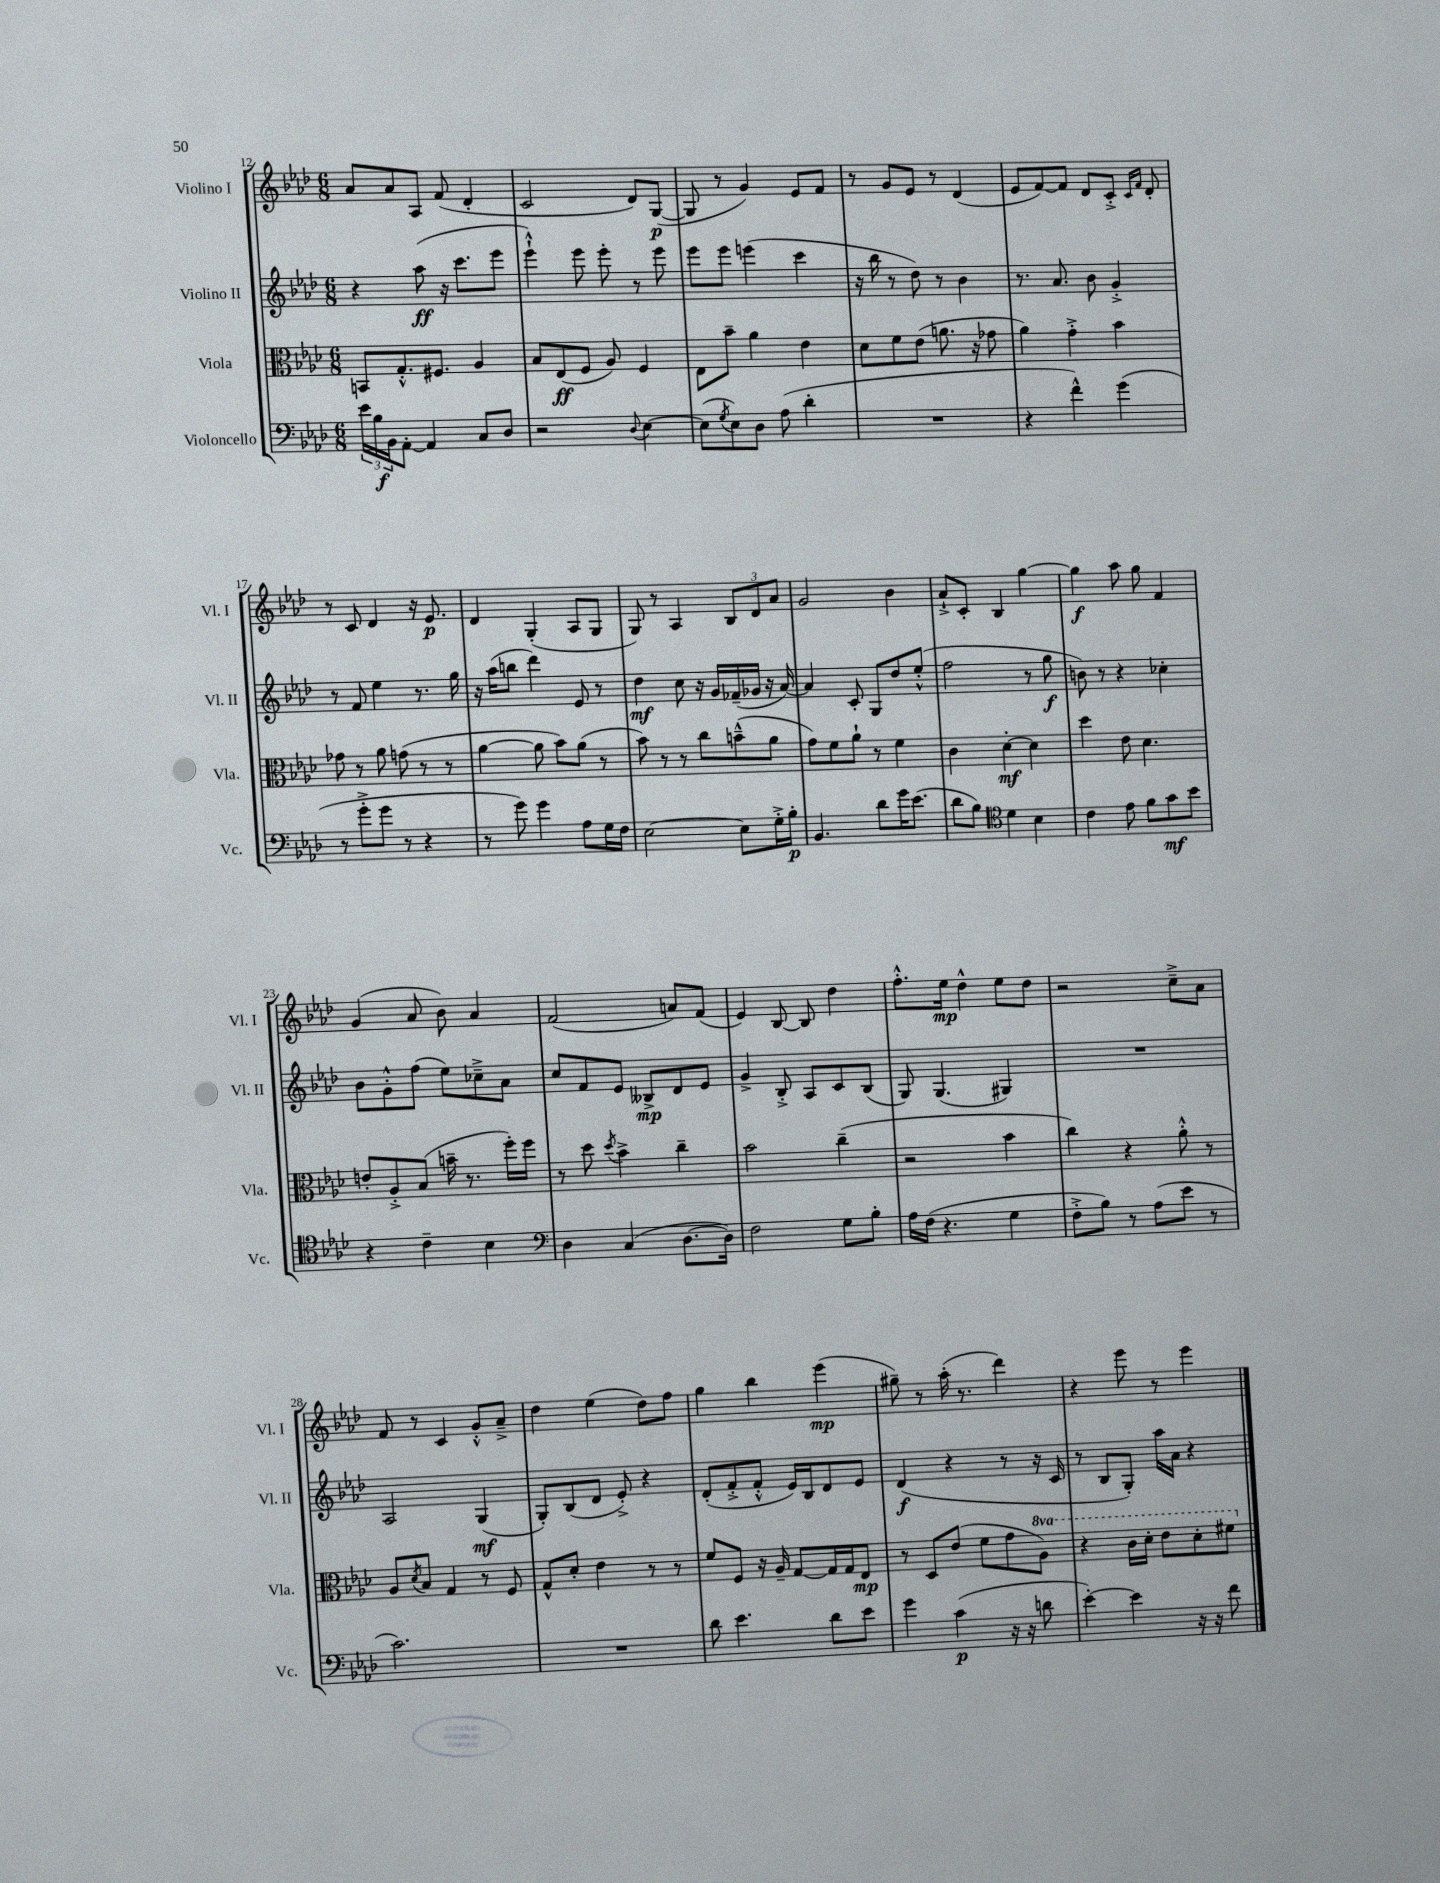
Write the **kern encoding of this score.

**kern	**dynam	**kern	**dynam	**kern	**dynam	**kern	**dynam
*part4	*part4	*part3	*part3	*part2	*part2	*part1	*part1
*staff4	*staff4	*staff3	*staff3	*staff2	*staff2	*staff1	*staff1
*I"Violoncello	*	*I"Viola	*	*I"Violino II	*	*I"Violino I	*
*I'Vc.	*	*I'Vla.	*	*I'Vl. II	*	*I'Vl. I	*
*clefF4	*	*clefC3	*	*clefG2	*	*clefG2	*
*k[b-e-a-d-]	*	*k[b-e-a-d-]	*	*k[b-e-a-d-]	*	*k[b-e-a-d-]	*
*M6/8	*	*M6/8	*	*M6/8	*	*M6/8	*
=12	=12	=12	=12	=12	=12	=12	=12
24e-\LL	.	8BBn/L	.	4r	.	8a-/L	.
24B-\	f	.	.	.	.	.	.
24BB-\J	.	.	.	.	.	.	.
[8AA-'\J	.	8.G'^^/	.	.	.	8a-/	.
4AA-/]	.	.	.	(8aa-\	ff	8A-/J	.
.	.	8.F#X/J	.	.	.	.	.
.	.	.	.	16r	.	(8f/	.
.	.	.	.	8.ccc\L	.	.	.
8C/L	.	4A-/	.	.	.	4d-'/	.
8D-/J	.	.	.	8eee-\J	.	.	.
=13	=13	=13	=13	=13	=13	=13	=13
2r	.	8B-/L	.	4eee-`^^\)	.	2c/	.
.	.	(8E-/	ff	.	.	.	.
.	.	8F/J	.	8eee-\	.	.	.
.	.	8A-/)	.	8eee-'\	.	.	.
8qqD-/	.	.	.	.	.	.	.
[4E-\	.	4F/	.	8r	.	8d-/L)	.
.	.	.	.	8eee-\	.	([8G/J	p
=14	=14	=14	=14	=14	=14	=14	=14
(8E-\L]	.	8E-\L	.	8eee-\L	.	8G/]	.
8qG/	.	.	.	.	.	.	.
8E-\)	.	8b-~\J	.	8eee-\J	.	8r	.
8D-\J	.	4a-\	.	(4eeen\	.	4g/)	.
(8A-\	.	.	.	.	.	.	.
4d-'\	.	4e-\	.	4ccc\	.	8e-/L	.
.	.	.	.	.	.	8f/J	.
=15	=15	=15	=15	=15	=15	=15	=15
2.r	.	8d-\L	.	16r	.	8r	.
.	.	.	.	16bb-\	.	.	.
.	.	8f\	.	8r	.	8g/L	.
.	.	(8e-\J	.	8dd-\)	.	8e-/J	.
.	.	8.an\	.	8r	.	8r	.
.	.	.	.	4b-\	.	(4d-/	.
.	.	16r	.	.	.	.	.
.	.	8g-X\	.	.	.	.	.
=16	=16	=16	=16	=16	=16	=16	=16
4r	.	4a-\)	.	8.r	.	8e-/L	.
.	.	.	.	.	.	[8f/)	.
.	.	.	.	8.a-/	.	.	.
4f^^\)	.	4g'^\	.	.	.	8f/J]	.
.	.	.	.	8b-\	.	8d-/L	.
(4g\	.	4b-\	.	4g'^/	.	8c'^/J	.
.	.	.	.	.	.	16qqc/LL	.
.	.	.	.	.	.	16qqf/JJ	.
.	.	.	.	.	.	8d-'/	.
!!LO:LB:g=z
=17	=17	=17	=17	=17	=17	=17	=17
8r	.	8g-X\	.	8r	.	8r	.
8g'^\L	.	8r	.	8f/	.	8c/	.
8g\J	.	8a-\	.	4ee-\	.	4d-/	.
8r	.	(8gn\	.	.	.	.	.
4r	.	8r	.	8.r	.	16r	.
.	.	.	.	.	.	8.e-/	p
.	.	8r	.	.	.	.	.
.	.	.	.	16gg\	.	.	.
=18	=18	=18	=18	=18	=18	=18	=18
8r	.	[4a-\	.	16r	.	4d-/	.
.	.	.	.	(16aa-\KL	.	.	.
8g\)	.	.	.	8bbn\J	.	.	.
4g\	.	8a-\]	.	4ddd-\)	.	(4G'/	.
.	.	8b-\L)	.	.	.	.	.
8A-\L	.	(8a-\J	.	8e-/	.	8A-/L	.
16G\L	.	8r	.	8r	.	8G/J	.
16F\JJ	.	.	.	.	.	.	.
=19	=19	=19	=19	=19	=19	=19	=19
[2E-\	.	8b-\)	.	4dd-\	mf	8G/)	.
.	.	8r	.	.	.	8r	.
.	.	8r	.	8cc\	.	4A-/	.
.	.	8cc\L	.	16r	.	.	.
.	.	.	.	16g/LL	.	.	.
8E-\L]	.	(8bn~^^\	.	(16f-X~/	.	12B-/L	.
.	.	.	.	16g-X/JJ	.	.	.
.	.	.	.	.	.	12d-/	.
16G'^\L	.	8a-\J	.	16r	.	.	.
.	.	.	.	.	.	12a-/J	.
16B-'\JJ	p	.	.	[16a-/)	.	.	.
=20	=20	=20	=20	=20	=20	=20	=20
4.BB-/	.	8g\L)	.	4a-/]	.	2g/	.
.	.	8f\	.	.	.	.	.
.	.	8a-`\J	.	8c'/	.	.	.
8d-\L	.	8r	.	8G/L	.	.	.
16g\K	.	4f\	.	8dd-/	.	4b-\	.
(8.e-\J	.	.	.	.	.	.	.
.	.	.	.	(8ee-'^^/J	.	.	.
=21	=21	=21	=21	=21	=21	=21	=21
8d-\L	.	4c\	.	2ff\	.	8a-`^/L	.
8B-\J)	.	.	.	.	.	8c'/J	.
*clefC4	*	*	*	*	*	*	*
4d-\	.	[4d-'\	mf	.	.	4B-/	.
4B-\	.	4d-\]	.	8r	.	[4gg\	.
.	.	.	.	8gg\	f	.	.
=22	=22	=22	=22	=22	=22	=22	=22
4c\	.	4dd-\	.	8bn\)	.	4gg\]	f
.	.	.	.	8r	.	.	.
8e-\	.	8e-\	.	4r	.	8aa-\	.
8f\L	.	4.d-\	.	.	.	8gg\	.
8g\	mf	.	.	4cc-X'\	.	4f/	.
8b-\J	.	.	.	.	.	.	.
!!LO:LB:g=z
=23	=23	=23	=23	=23	=23	=23	=23
4r	.	8en'/L	.	8b-\L	.	(4g/	.
.	.	8A-'^/	.	8g'^^\	.	.	.
4c~\	.	(8B-/J	.	(8ff\J	.	8a-/	.
.	.	16bn~\	.	8ee-\L)	.	8b-\)	.
.	.	8.r	.	.	.	.	.
4B-\	.	.	.	8cc-X~^\	.	4a-/	.
.	.	16ff'\LL)	.	8a-\J	.	.	.
.	.	16ff\JJ	.	.	.	.	.
=24	=24	=24	=24	=24	=24	=24	=24
*clefF4	*	*	*	*	*	*	*
4D-\	.	8r	.	8cc/L	.	(2f/	.
.	.	8dd-\	.	8f/	.	.	.
.	.	8qdd-/	.	.	.	.	.
(4C/	.	4b-^\	.	8e-/J	.	.	.
.	.	.	.	8B--X^/L	mp	.	.
[8.D-\L	.	4cc~\	.	8d-/	.	8an/L)	.
.	.	.	.	8e-/J	.	(8f/J	.
16D-\Jk])	.	.	.	.	.	.	.
=25	=25	=25	=25	=25	=25	=25	=25
2F\	.	2b-\	.	4g^/	.	4e-/)	.
.	.	.	.	8B-'^/	.	[8B-/	.
.	.	.	.	8A-/L	.	8B-/]	.
8G\L	.	(4cc~\	.	8c/	.	4dd-\	.
8B-'\J	.	.	.	(8B-/J	.	.	.
=26	=26	=26	=26	=26	=26	=26	=26
16A-\LL	.	2r	.	8G/)	.	8.ff'^^\L	.
(16F\JJ	.	.	.	.	.	.	.
4.r	.	.	.	(4.G/	.	.	.
.	.	.	.	.	.	16ee-\Jk	mp
.	.	.	.	.	.	4dd-^^\	.
4G\	.	4b-\	.	4G#X/)	.	8ee-\L	.
.	.	.	.	.	.	8dd-\J	.
=27	=27	=27	=27	=27	=27	=27	=27
8F'^\L	.	4cc\)	.	2.r	.	2r	.
8B-\J)	.	.	.	.	.	.	.
8r	.	4r	.	.	.	.	.
(8A-\L	.	.	.	.	.	.	.
8e-\J	.	8a-'^^\	.	.	.	8cc~^\L	.
8r	.	8r	.	.	.	8a-\J	.
!!LO:LB:g=z
=28	=28	=28	=28	=28	=28	=28	=28
2.c\)	.	8A-/L	.	2A-/	.	8f/	.
.	.	8qd-/	.	.	.	.	.
.	.	8B-/J	.	.	.	8r	.
.	.	4G/	.	.	.	4c/	.
.	.	8r	.	(4G/	mf	8g'^^/L	.
.	.	8F/	.	.	.	8a-~^/J	.
=29	=29	=29	=29	=29	=29	=29	=29
2.r	.	8G^^/L	.	8G'/L)	.	4dd-\	.
.	.	8d-'/J	.	(8B-/	.	.	.
.	.	4e-\	.	8d-/J	.	(4ee-\	.
.	.	.	.	8e-'^/)	.	.	.
.	.	8r	.	4r	.	8dd-\L)	.
.	.	8r	.	.	.	8ff\J	.
=30	=30	=30	=30	=30	=30	=30	=30
8d-\	.	8f/L	.	(8d-'/L	.	4gg\	.
4.e-\	.	8F/J	.	8f'^/	.	.	.
.	.	16r	.	8f'^^/J	.	4bb-\	.
.	.	16A-~/	.	.	.	.	.
.	.	[8G/L	.	16e-/LL)	.	.	.
.	.	.	.	16B-/J	.	.	.
8d-\L	.	16G/L]	.	8d-/	.	(4eee-\	mp
.	.	16G/J	.	.	.	.	.
8e-\J	.	8E-/J	mp	8e-/J	.	.	.
=31	=31	=31	=31	=31	=31	=31	=31
4g\	.	8r	.	(4d-/	f	8gg#X~\)	.
.	.	8D-/L	.	.	.	8r	.
(4c\	p	(8e-/J	.	4r	.	(16aa-'\	.
.	.	.	.	.	.	8.r	.
.	.	8f\L	.	.	.	.	.
16r	.	8g\	.	8r	.	4ddd-\)	.
16r	.	.	.	.	.	.	.
*	*	*8va	*	*	*	*	*
8dn\	.	8a-\J)	.	16r	.	.	.
.	.	.	.	16c/	.	.	.
=32	=32	=32	=32	=32	=32	=32	=32
[4e-'\)	.	4r	.	8r	.	4r	.
.	.	.	.	8B-/L	.	.	.
4e-\]	.	16cc\LL	.	8G'/J)	.	8eee-\	.
.	.	16dd-'\JJ	.	.	.	.	.
.	.	8ee-\L	.	16aa-\LL	.	8r	.
.	.	.	.	16a-\JJ	.	.	.
16r	.	8dd-'\	.	4r	.	4eee-\	.
16r	.	.	.	.	.	.	.
8f\	.	8ff#X\J	.	.	.	.	.
*	*	*X8va	*	*	*	*	*
==	==	==	==	==	==	==	==
*-	*-	*-	*-	*-	*-	*-	*-
